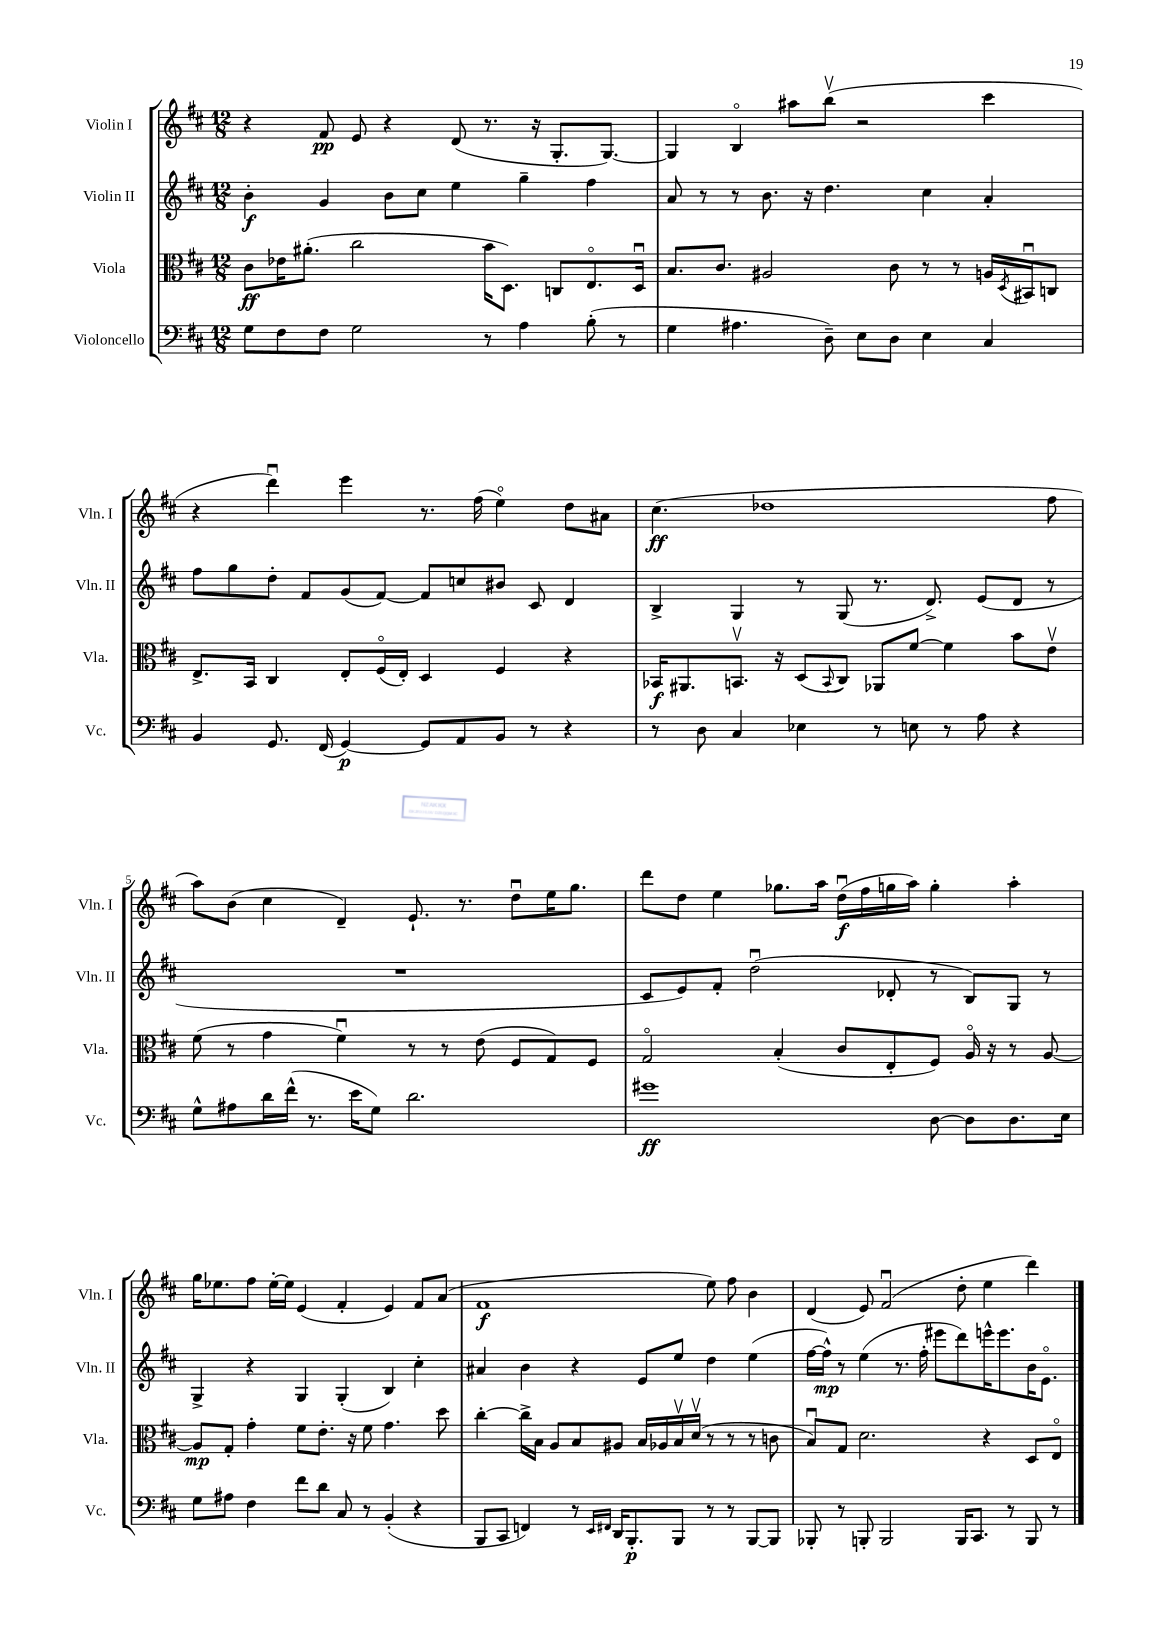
<<
\new StaffGroup <<
\new Staff = "s0" \with { instrumentName = "Violin I" shortInstrumentName = "Vln. I" } {
    \clef treble \key d \major \numericTimeSignature \time 12/8
    r4 fis'8\pp e'8 r4 d'8( r8. r16 g8.-. g8.~) |
    g4 b4\flageolet ais''8 b''8\upbow( r2 cis'''4 |
    r4 d'''4\downbow) e'''4 r8. fis''16( e''4\flageolet) d''8 ais'8 |
    cis''4.\ff( des''1 fis''8 |
    a''8) b'8( cis''4 d'4--) e'8.-! r8. d''8\downbow e''16 g''8. |
    d'''8 d''8 e''4 ges''8. a''16 d''16\downbow\f( fis''16 g''16 a''16) g''4-. a''4-. |
    g''16 ees''8. fis''8 ees''16~-. ees''16 e'4( fis'4-. e'4) fis'8 a'8( |
    fis'1\f e''8) fis''8 b'4 |
    d'4( e'8) fis'2\downbow( d''8-. e''4 d'''4) \bar "|." |
}
\new Staff = "s1" \with { instrumentName = "Violin II" shortInstrumentName = "Vln. II" } {
    \clef treble \key d \major \numericTimeSignature \time 12/8
    b'4-.\f g'4 b'8 cis''8 e''4 g''4-- fis''4 |
    a'8 r8 r8 b'8. r16 d''4. cis''4 a'4-. |
    fis''8 g''8 d''8-. fis'8 g'8( fis'8~) fis'8 c''8 bis'8 cis'8 d'4 |
    b4-> g4 r8 g8( r8. d'8.->) e'8( d'8 r8 |
    R1. |
    cis'8 e'8) fis'8-. d''2\downbow( des'8-. r8 b8) g8 r8 |
    g4-> r4 g4 g4-.( b4) cis''4-. |
    ais'4 b'4 r4 e'8 e''8 d''4 e''4( |
    fis''16~ fis''16-^\mp) r8 e''4( r8. fis''16-. eis'''8 d'''8) e'''16-^ e'''8. b'16 e'8.\flageolet \bar "|." |
}
\new Staff = "s2" \with { instrumentName = "Viola" shortInstrumentName = "Vla." } {
    \clef alto \key d \major \numericTimeSignature \time 12/8
    cis'8\ff ees'16 ais'8.-.( cis''2 b'16 d8.) c8 e8.\flageolet d16\downbow |
    b8. cis'8. ais2 cis'8 r8 r8 a16 \acciaccatura { d8 } bis,16\downbow c8 |
    e8.-> b,16 cis4 e8-. fis16\flageolet( e16-.) d4 fis4 r4 |
    bes,16\f ais,8. b,8.\upbow r16 d8( \appoggiatura { b,8 } cis8) aes,8 fis'8~ fis'4 b'8 e'8\upbow |
    fis'8( r8 g'4 fis'4\downbow) r8 r8 e'8( fis8 g8) fis8 |
    g2\flageolet b4-.( cis'8 e8-. fis8) a16\flageolet r16 r8 a8~ |
    a8\mp g8-. g'4-. fis'8 e'8.-. r16 fis'8 g'4. d''8 |
    cis''4~-. cis''16-> b16 a8 b8 ais8 b16 aes16 b16\upbow d'16\upbow( r8 r8 r8 c'8 |
    b8\downbow) g8 d'2. r4 d8 e8\flageolet \bar "|." |
}
\new Staff = "s3" \with { instrumentName = "Violoncello" shortInstrumentName = "Vc." } {
    \clef bass \key d \major \numericTimeSignature \time 12/8
    g8 fis8 fis8 g2 r8 a4 b8-.( r8 |
    g4 ais4. d8--) e8 d8 e4 cis4 |
    b,4 g,8. fis,16( g,4~\p) g,8 a,8 b,8 r8 r4 |
    r8 d8 cis4 ees4 r8 e8 r8 a8 r4 |
    g8-^ ais8 d'16 fis'16-^( r8. e'16 g8) d'2. |
    gis'1\ff d8~ d8 d8. e16 |
    g8 ais8 fis4 fis'8 d'8 cis8 r8 b,4-.( r4 |
    b,,8 cis,8 f,4) r8 \grace { e,16 fis,16 } d,16 b,,8.-.\p b,,8 r8 r8 b,,8~ b,,8 |
    bes,,8-. r8 b,,8-. b,,2 b,,16 cis,8. r8 b,,8 r8 \bar "|." |
}
>>
>>
\layout { \context { \Score \override BarNumber.break-visibility = ##(#f #t #t) barNumberVisibility = #(every-nth-bar-number-visible 5) } }
